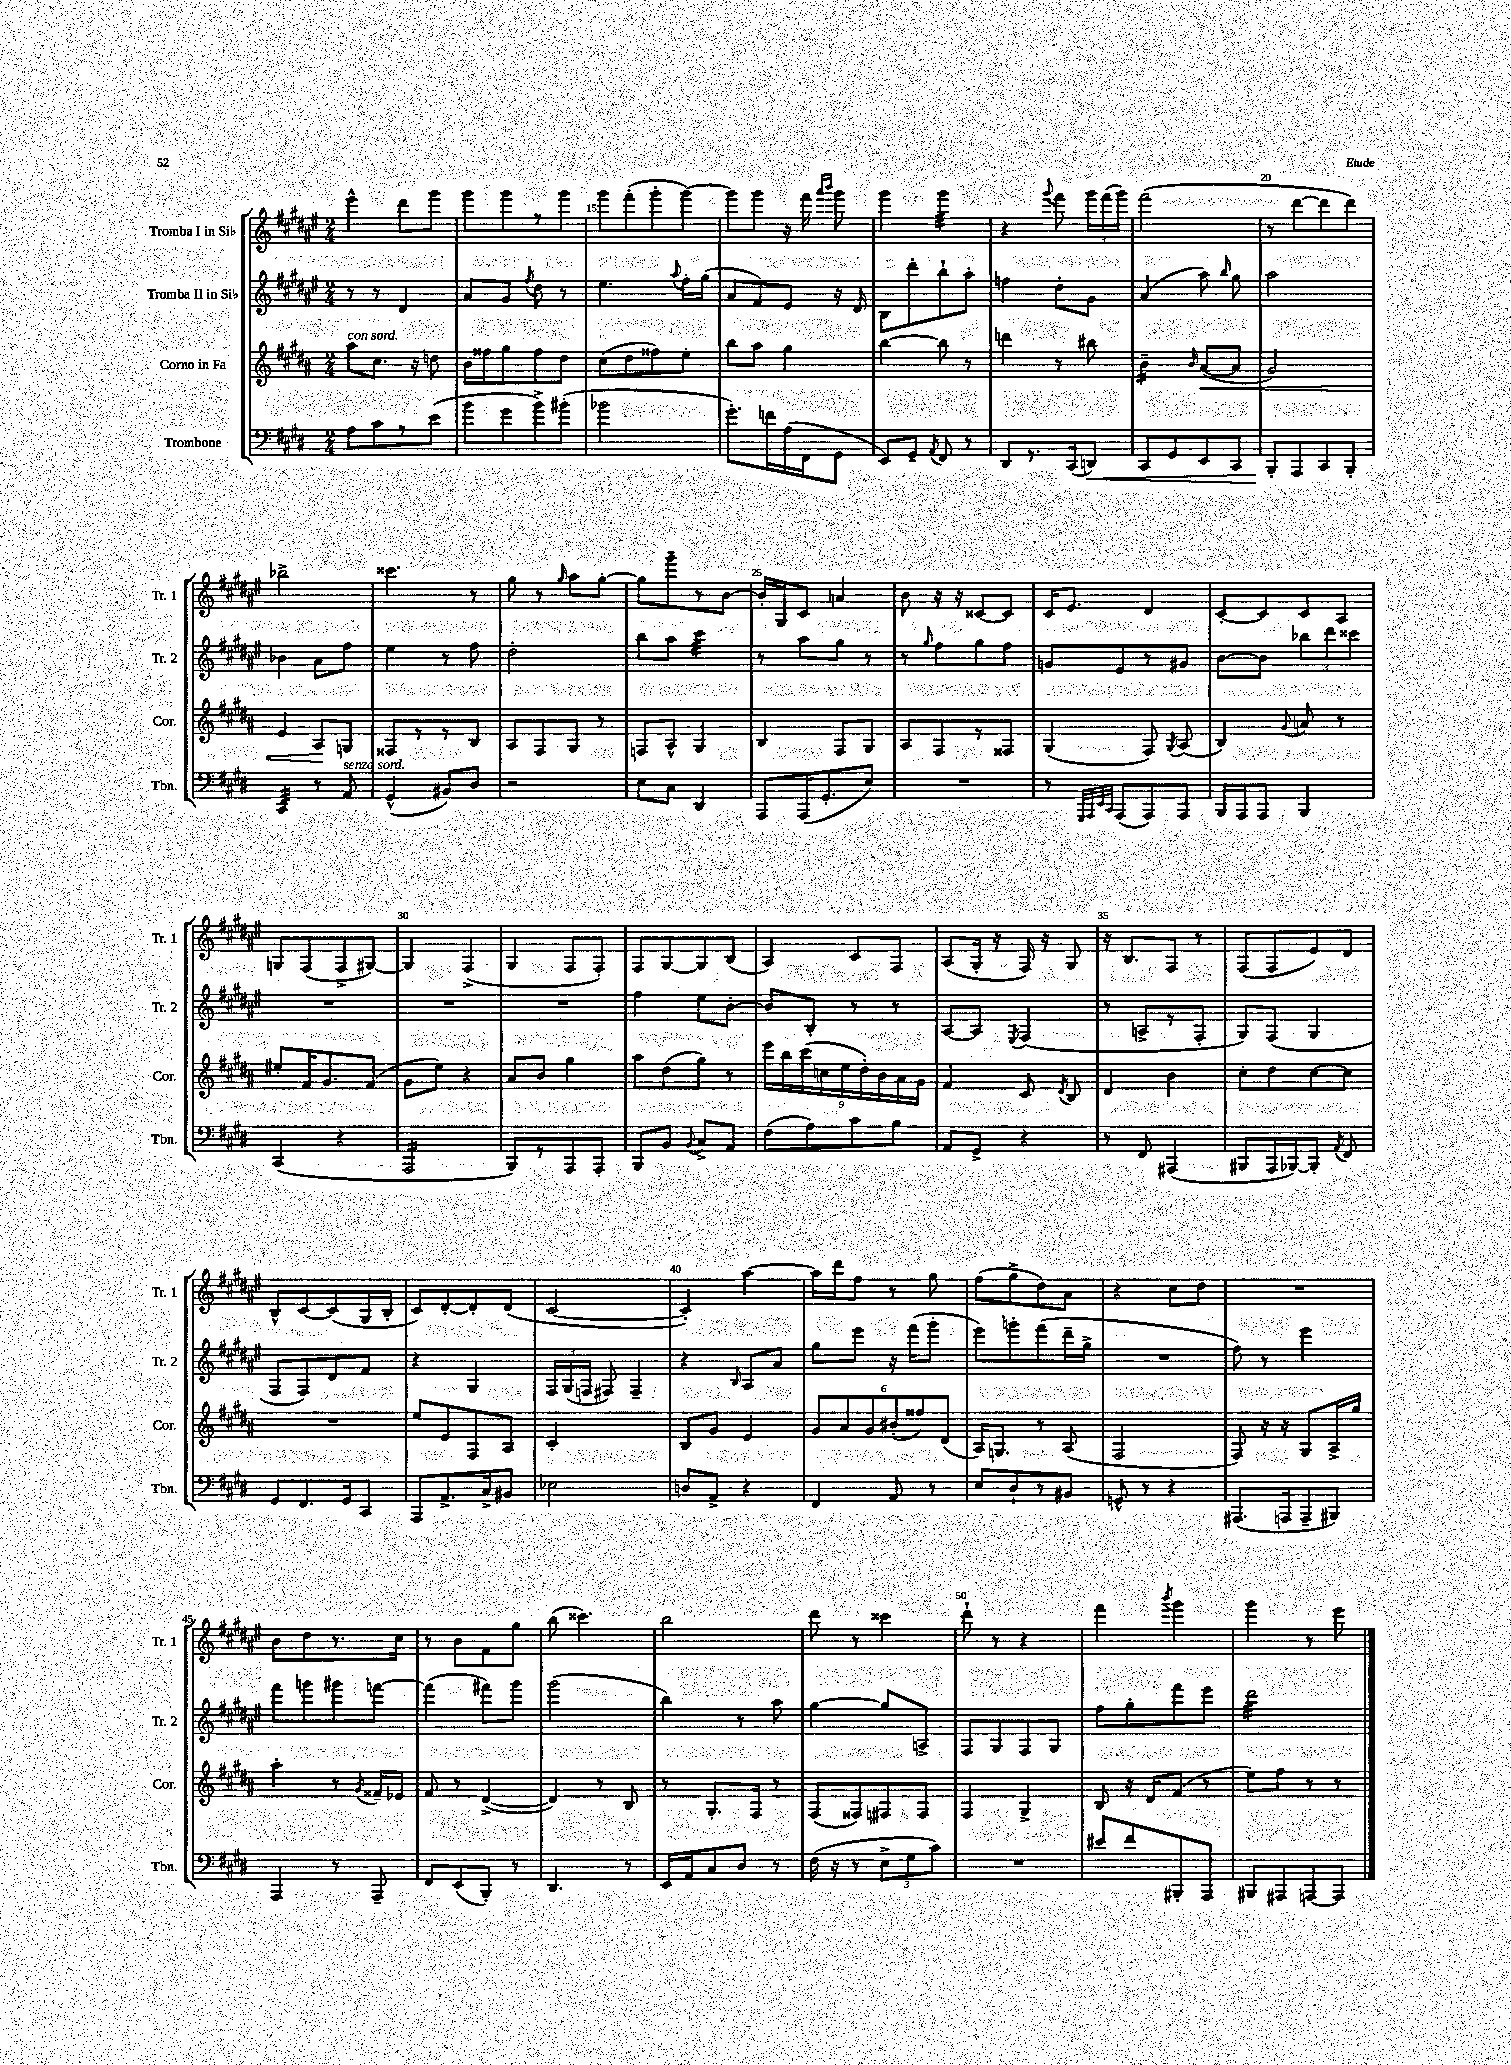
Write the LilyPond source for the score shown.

<<
\new StaffGroup <<
\new Staff = "s0" \with { instrumentName = "Tromba I in Sib" shortInstrumentName = "Tr. 1" } {
    \clef treble \key fis \major \numericTimeSignature \time 2/4
    \autoBeamOff eis'''4-^ dis'''8[ gis'''8] |
    gis'''8[ gis'''8 r8 gis'''8] |
    gis'''8[ fis'''8-.( gis'''8-. gis'''8]~) |
    gis'''8[ gis'''8] r16 fis'''16 \grace { ais'''16[ b'''16] } gis'''8 |
    gis'''4 gis'''4:32 |
    r4 \appoggiatura { gis'''8 } fis'''8 \tuplet 3/2 { gis'''16[ fis'''16( gis'''16]) } |
    fis'''2( |
    r8 dis'''8[~ dis'''8 dis'''8]) |
    bes''2-> |
    cisis'''4. r8 |
    gis''8 r8 \grace { gis''16 } ais''8[ gis''8]~-. |
    gis''8[ gis'''8-- r8 b'8]~ |
    b'16[-. gis16 cis'8] a'4 |
    b'8 r16 r16 cisis'8[~ cisis'8] |
    cis'16[ eis'8.] dis'4 |
    cis'8[~-. cis'8 cis'8 ais8] |
    g8[ fis8( fis8-> gis8]~) |
    gis4 fis4->( |
    gis4 fis8[ fis8]-.) |
    fis8[ gis8~ gis8 b8]( |
    ais4) cis'8[ fis8] |
    ais8[( gis16]-. r16 fis16) r16 gis8 |
    r16 b8.[ fis8] r8 |
    fis8[( fis8 eis'8) dis'8] |
    b8[-^ cis'8~ cis'8( gis16 b16]-. |
    cis'8[) dis'8~-. dis'8-. dis'8]( |
    cis'2~ |
    cis'4-.) ais''4~ |
    ais''16[ dis'''16 fis''8] r8 gis''8 |
    fis''8[( gis''8-> dis''8) ais'8] |
    r4 cis''8[ dis''8] |
    R2 |
    b'8[ dis''8 r8. cis''16] |
    r8 b'8[ fis'8 gis''8] |
    b''8( cisis'''4.) |
    b''2 |
    dis'''8 r8 cisis'''4 |
    dis'''8-! r8 r4 |
    fis'''4 \acciaccatura { b'''8 } gis'''4 |
    gis'''4 r8 eis'''8 \bar "|." |
}
\new Staff = "s1" \with { instrumentName = "Tromba II in Sib" shortInstrumentName = "Tr. 2" } {
    \clef treble \key fis \major \numericTimeSignature \time 2/4
    \autoBeamOff r8 r8 dis'4 |
    ais'8[ gis'8] \acciaccatura { fis''8 } dis''8 r8 |
    eis''4. \appoggiatura { ais''8 } fis''16[-. gis''16]( |
    ais'8[ fis'8) eis'8] r16 dis'16 |
    b8[ dis'''8-. b''8-! ais''8]-. |
    f''4 dis''8[-. gis'8] |
    ais'4( ais''8) \grace { b''16 } gis''8 |
    ais''2 |
    bes'4 ais'8[ fis''8] |
    eis''4 r8 fis''8 |
    dis''2-. |
    b''8[ ais''8] cis'''4:32 |
    r8 ais''8[ gis''8] r8 |
    r8 \grace { gis''16 } fis''8[ gis''8 fis''8] |
    g'8[ eis'8 r8 gis'8] |
    b'8[~ b'8] \tuplet 3/2 { bes''8[ dis'''8 cisis'''8] } |
    R2 |
    R2 |
    R2 |
    fis''4 eis''8[ b'8]~-. |
    b'8[ b8]-. r8 r8 |
    ais8[~ ais8] \acciaccatura { eis8 } fis4( |
    r8 a8[-> r8 fis8]-. |
    gis8[) fis8]( gis4 |
    fis8[ fis8) dis'8 fis'8] |
    r4 gis4 |
    \tuplet 3/2 { fis16[ gis16( f16] } fis8) fis4-- |
    r4 \grace { b16 } ais8[ ais'8] |
    gis''8[ eis'''8] r16 fis'''16[( gis'''8]-. |
    eis'''8[) g'''8-. fis'''8( dis'''16-- gis''16]-> |
    R2 |
    fis''8) r8 eis'''4 |
    fis'''8[ g'''8 gis'''8 f'''8]~ |
    f'''4( fis'''8[) gis'''8] |
    gis'''2( |
    b''4) r8 ais''8 |
    gis''4~ gis''8[ a8]-> |
    fis8[ gis8 fis8 gis8] |
    fis''8[ gis''8-. fis'''8 eis'''8] |
    dis'''2:32 \bar "|." |
}
\new Staff = "s2" \with { instrumentName = "Corno in Fa" shortInstrumentName = "Cor." } {
    \clef treble \key b \major \numericTimeSignature \time 2/4
    \autoBeamOff ais''8[^\markup { \italic "con sord." } cis''8.] r16 d''8 |
    b'16[ fisis''16 gis''8 fisis''8 dis''8] |
    cis''8[( dis''8 fisis''8) e''8]-. |
    b''8[ ais''8] gis''4 |
    b''4~ b''8 r8 |
    d'''4 r8 bis''8 |
    b'4:16-- \grace { b'16 } ais'8[~\<( ais'8] |
    gis'2) |
    e'4 ais8[\! g8] |
    fisis8[ r8 r8 b8] |
    ais8[ fis8 gis8] r8 |
    f8[ ais8]-^ gis4 |
    b4 fis8[ gis8] |
    ais8[ fis8 r8 fisis8] |
    gis4( fis8) \acciaccatura { gis8 } ais8( |
    b4) \appoggiatura { gis'8 } a'8 r8 |
    eis''8[-. fis'16 gis'8. fis'8]( |
    gis'8[ e''8]) r4 |
    ais'8[ b'8] gis''4 |
    ais''8[ dis''8( gis''8]) r8 |
    \tuplet 9/8 { e'''16[ b''16 cis'''16( c''16 e''16 dis''16-.) b'16 ais'16 gis'16] } |
    fis'4 cis'8 \acciaccatura { dis'8 } b8 |
    dis'4 b'4 |
    cis''8[-. dis''8 cis''8~ cis''8] |
    R2 |
    e''8[ e'8 fis8 ais8] |
    cis'2-. |
    b8[ gis'8] e'4 |
    \tuplet 6/4 { gis'8[ ais'8 gis'8 bis'8-.( fisis''8) dis'8]( } |
    ais16[) g8.] r8 ais8( |
    fis2 |
    fis8) r16 r16 gis8[ ais16-> gis''16] |
    ais''4-. r8 \acciaccatura { gis'8 } fisis'16[-- ees'16] |
    fis'8 r8 dis'4~->( |
    dis'4) r8 b8 |
    r8 gis8.[-. fis16] r8 |
    fis8[( fisis8) fis8 fis8] |
    fis4 gis4-> |
    b8 r16 dis'16[ fis'8]( r8 |
    e''8[) fis''8] r8 r8 \bar "|." |
}
\new Staff = "s3" \with { instrumentName = "Trombone" shortInstrumentName = "Tbn." } {
    \clef bass \key e \major \numericTimeSignature \time 2/4
    \autoBeamOff a8[ cis'8 r8 e'8]( |
    b'8[ gis'8 b'8->) bis'8]-.( |
    bes'2 |
    gis'8.[-.) f'16 a16( fis,16 gis,8] |
    e,8[) gis,8]-- \acciaccatura { a,8 } fis,8 r8 |
    dis,8[ r8. cis,16( d,8]\<) |
    cis,8[ gis,8 e,8 cis,8] |
    b,,8[-.\! a,,8 cis,8 b,,8]-. |
    cis,4:32 r8 a,8^\markup { \italic "senza sord." } |
    gis,4-^( bis,8[) dis8] |
    r2 |
    e8[ cis8] dis,4 |
    a,,8[ a,,16( gis,8.-. e8]) |
    R2 |
    r8 \grace { gis,,32[ a,,32 e,32 cis,32] } a,,8[( a,,8) a,,8] |
    b,,16[ a,,16 a,,8] b,,4 |
    cis,4( r4 |
    a,,2:16 |
    b,,8[) r8 a,,8 a,,8]-. |
    b,,8[ b,8] \appoggiatura { b,8 } cis8[-> a,8] |
    fis8[( a8) cis'8 b8] |
    a,8[ gis,8]-> r4 |
    r8 fis,8 ais,,4( |
    bis,,8[ a,,16 bes,,16~) bes,,8]-. \acciaccatura { a,8 } fis,8 |
    gis,8[ fis,8. gis,16 cis,8] |
    a,,8[ a,8.-> cis16-> bis,8] |
    ees2 |
    d8[ a,8]-> r4 |
    fis,4 a,8 r8 |
    e8[ dis8-! r8 bis,8] |
    g,8-^ r8 r4 |
    ais,,8.[( a,,16 a,,8-- bis,,8]) |
    a,,4 r8 a,,8-- |
    fis,8[ e,8( b,,8]-.) r8 |
    dis,4. r8 |
    e,16[ a,16 cis8 dis8] r8 |
    fis16( r16 r8 \tuplet 3/2 { e8[-> gis8 cis'8]) } |
    R2 |
    eis'8[ fis'8 bis,,8-. a,,8] |
    bis,,8[ ais,,8 a,,8~ a,,8] \bar "|." |
}
>>
>>
\layout { \context { \Score currentBarNumber = #13 \override BarNumber.break-visibility = ##(#f #t #t) barNumberVisibility = #(every-nth-bar-number-visible 5) } }
